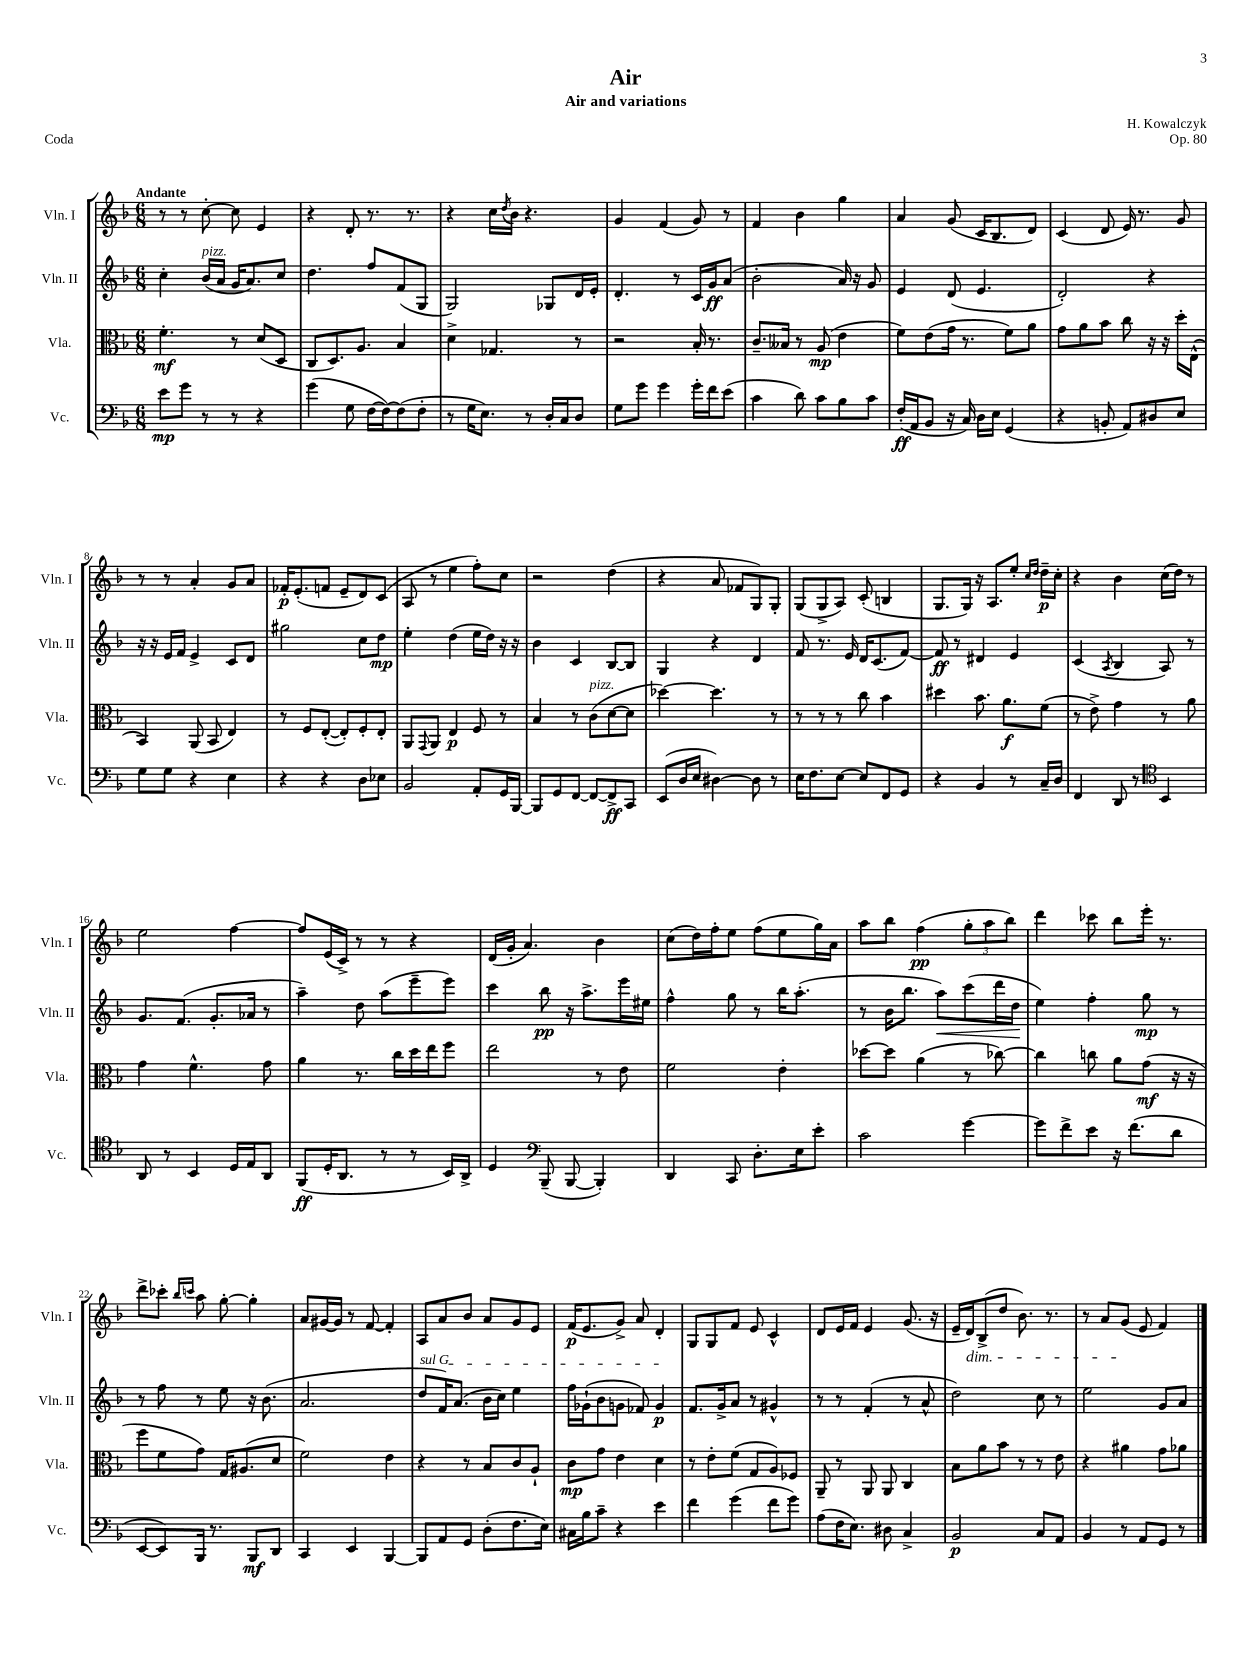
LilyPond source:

\header { title = "Air" composer = "H. Kowalczyk" subtitle = "Air and variations" opus = "Op. 80" piece = "Coda" }
<<
\new StaffGroup <<
\new Staff = "s0" \with { instrumentName = "Vln. I" shortInstrumentName = "Vln. I" } {
    \clef treble \key f \major \numericTimeSignature \time 6/8 \tempo "Andante"
    r8 r8 c''8~-. c''8 e'4 |
    r4 d'8-. r8. r8. |
    r4 c''16 \acciaccatura { d''8 } bes'16 r4. |
    g'4 f'4( g'8) r8 |
    f'4 bes'4 g''4 |
    a'4 g'8( c'16 bes8. d'8) |
    c'4( d'8 e'16) r8. g'8 |
    r8 r8 a'4-. g'8 a'8 |
    fes'16-.\p e'8.-.( f'8 e'8-- d'8) c'8( |
    a8 r8 e''4 f''8-.) c''8 |
    r2 d''4( |
    r4 a'8 fes'8 g8) g8-. |
    g8( g8-> a8) c'8-.( b4 |
    g8. g16) r16 a8. e''8-. \grace { c''16 d''16 } d''16--\p c''16-. |
    r4 bes'4 c''16( d''16) r8 |
    e''2 f''4~ |
    f''8 e'16( c'16->) r8 r8 r4 |
    d'16( g'16-. a'4.) bes'4 |
    c''8( d''16) f''16-. e''8 f''8( e''8 g''16) a'16 |
    a''8 bes''8 f''4\pp( \tuplet 3/2 { g''8-. a''8 bes''8) } |
    d'''4 ces'''8 bes''8 e'''16-. r8. |
    d'''8-> ces'''8-. \grace { bes''16 c'''16 } a''8 g''8~-. g''4-. |
    a'8 gis'16~ gis'16 r8 f'8~ f'4-. |
    a8 a'8 bes'8 a'8 g'8 e'8 |
    f'16\p( e'8. g'8->) a'8 d'4-. |
    g8 g8 f'8 e'8 c'4-^ |
    d'8 e'16 f'16 e'4 g'8.( r16 |
    e'16-- d'16\dim) bes8->( d''8 bes'8.) r8. |
    r8 a'8 g'8\!( e'8 f'4) \bar "|." |
}
\new Staff = "s1" \with { instrumentName = "Vln. II" shortInstrumentName = "Vln. II" } {
    \clef treble \key f \major \numericTimeSignature \time 6/8
    c''4-. bes'16^\markup { \italic "pizz." }( a'16 g'16 a'8.) c''8 |
    d''4. f''8 f'8( g8 |
    g2) ges8 d'16 e'16-. |
    d'4.-. r8 c'16 g'16\ff a'8( |
    bes'2-. a'16) r16 g'8 |
    e'4 d'8( e'4. |
    d'2-.) r4 |
    r16 r16 e'16 f'16 e'4-> c'8 d'8 |
    gis''2 c''8 d''8\mp |
    e''4-. d''4( e''16 d''16) r16 r16 |
    bes'4 c'4 bes8~ bes8 |
    g4 r4 d'4 |
    f'8 r8. e'16 d'16 c'8.( f'8~) |
    f'8\ff r8 dis'4 e'4 |
    c'4( \acciaccatura { a8 } bes4 a8) r8 |
    g'8. f'8.( g'8.-. aes'16 r8 |
    a''4--) d''8 a''8( e'''8-- e'''8) |
    c'''4 bes''8\pp r16 a''8.-> e'''16 eis''16 |
    f''4-^ g''8 r8 bes''16 a''8.-.( |
    r8 bes'16 bes''8. a''8\<) c'''8( d'''16 d''16\! |
    e''4) f''4-. g''8\mp r8 |
    r8 f''8 r8 e''8 r16 bes'8.( |
    a'2. |
    \once \override TextSpanner.bound-details.left.text = \markup { \italic "sul G" } d''8\startTextSpan f'16) a'8.( bes'16 c''16) e''4 |
    f''16 ges'16-!( bes'8 g'8 fes'8) g'4\p\stopTextSpan |
    f'8. g'16-> a'8 r8 gis'4-^ |
    r8 r8 f'4-.( r8 a'8-^ |
    d''2) c''8 r8 |
    e''2 g'8 a'8 \bar "|." |
}
\new Staff = "s2" \with { instrumentName = "Vla." shortInstrumentName = "Vla." } {
    \clef alto \key f \major \numericTimeSignature \time 6/8
    f'4.-.\mf r8 d'8( d8 |
    c8 d8.) a8. bes4 |
    d'4-> ges4. r8 |
    r2 bes16-. r8. |
    c'8.-- beses16 r8 a8\mp( e'4 |
    f'8) e'8( g'16 r8. f'8) a'8 |
    g'8 a'8 bes'8 c''8 r16 r16 d''16-. e16-^( |
    bes,4) a,8( bes,8 e4) |
    r8 f8 e8~-.( e8-.) f8-. e8-. |
    a,8 \appoggiatura { g,8 } a,8 e4\p f8 r8 |
    bes4 r8 c'8^\markup { \italic "pizz." }( d'8~ d'8 |
    des''4~) des''4. r8 |
    r8 r8 r8 c''8 bes'4 |
    dis''4 bes'8. a'8.\f f'8( |
    r8 e'8->) g'4 r8 a'8 |
    g'4 f'4.-^ g'8 |
    a'4 r8. c''16 d''16 e''16 f''8 |
    e''2 r8 e'8 |
    f'2 e'4-. |
    des''8~ des''8 a'4( r8 ces''8~) |
    ces''4 c''8 a'8 g'8\mf( r16 r16 |
    f''8 f'8 g'8) g16 ais8.( d'8 |
    f'2) e'4 |
    r4 r8 bes8 c'8 a8-! |
    c'8\mp g'8 e'4 d'4 |
    r8 e'8-. f'8( g8 a8) fes8 |
    a,8-- r8 a,8 a,8 c4 |
    bes8 a'8 bes'8 r8 r8 e'8 |
    r4 ais'4 g'8 aes'8 \bar "|." |
}
\new Staff = "s3" \with { instrumentName = "Vc." shortInstrumentName = "Vc." } {
    \clef bass \key f \major \numericTimeSignature \time 6/8
    e'8\mp g'8 r8 r8 r4 |
    g'4( g8 f16~ f16~) f8( f8-. |
    r8 g16 e8.) r8 d16-. c16 d8 |
    g8 g'8 g'4 g'16-. f'16 e'8( |
    c'4 d'8) c'8 bes8 c'8 |
    f16-.\ff( a,16 bes,8 r16 c16) d16 e16 g,4( |
    r4 b,8-. a,8) dis8 e8 |
    g8 g8 r4 e4 |
    r4 r4 d8 ees8 |
    bes,2 a,8-. g,16 bes,,16~ |
    bes,,8 g,8 f,8~ f,8~ f,8->\ff c,8 |
    e,8( d16 e16 dis4~) dis8 r8 |
    e16 f8. e8~ e8 f,8 g,8 |
    r4 bes,4 r8 c16-- d16 |
    f,4 d,8 r8 \clef tenor bes,4 |
    a,8 r8 bes,4 d16 e16 a,8 |
    f,8\ff( d16-. a,8. r8 r8 bes,16) a,16-> |
    d4 \clef bass bes,,8--( bes,,8~ bes,,4-.) |
    d,4 c,8 d8.-. e16 e'8-. |
    c'2 g'4~ |
    g'8 f'8-> e'8 r16 f'8.( d'8 |
    e,8~ e,8) bes,,16 r8. bes,,8\mf d,8 |
    c,4 e,4 bes,,4~ |
    bes,,8 a,8 g,8 d8-.( f8. e16) |
    cis16 bes16 c'8-- r4 e'4 |
    f'4 g'4( f'8 g'8) |
    a8( f16 e8.) dis8 c4-> |
    bes,2\p c8 a,8 |
    bes,4 r8 a,8 g,8 r8 \bar "|." |
}
>>
>>
